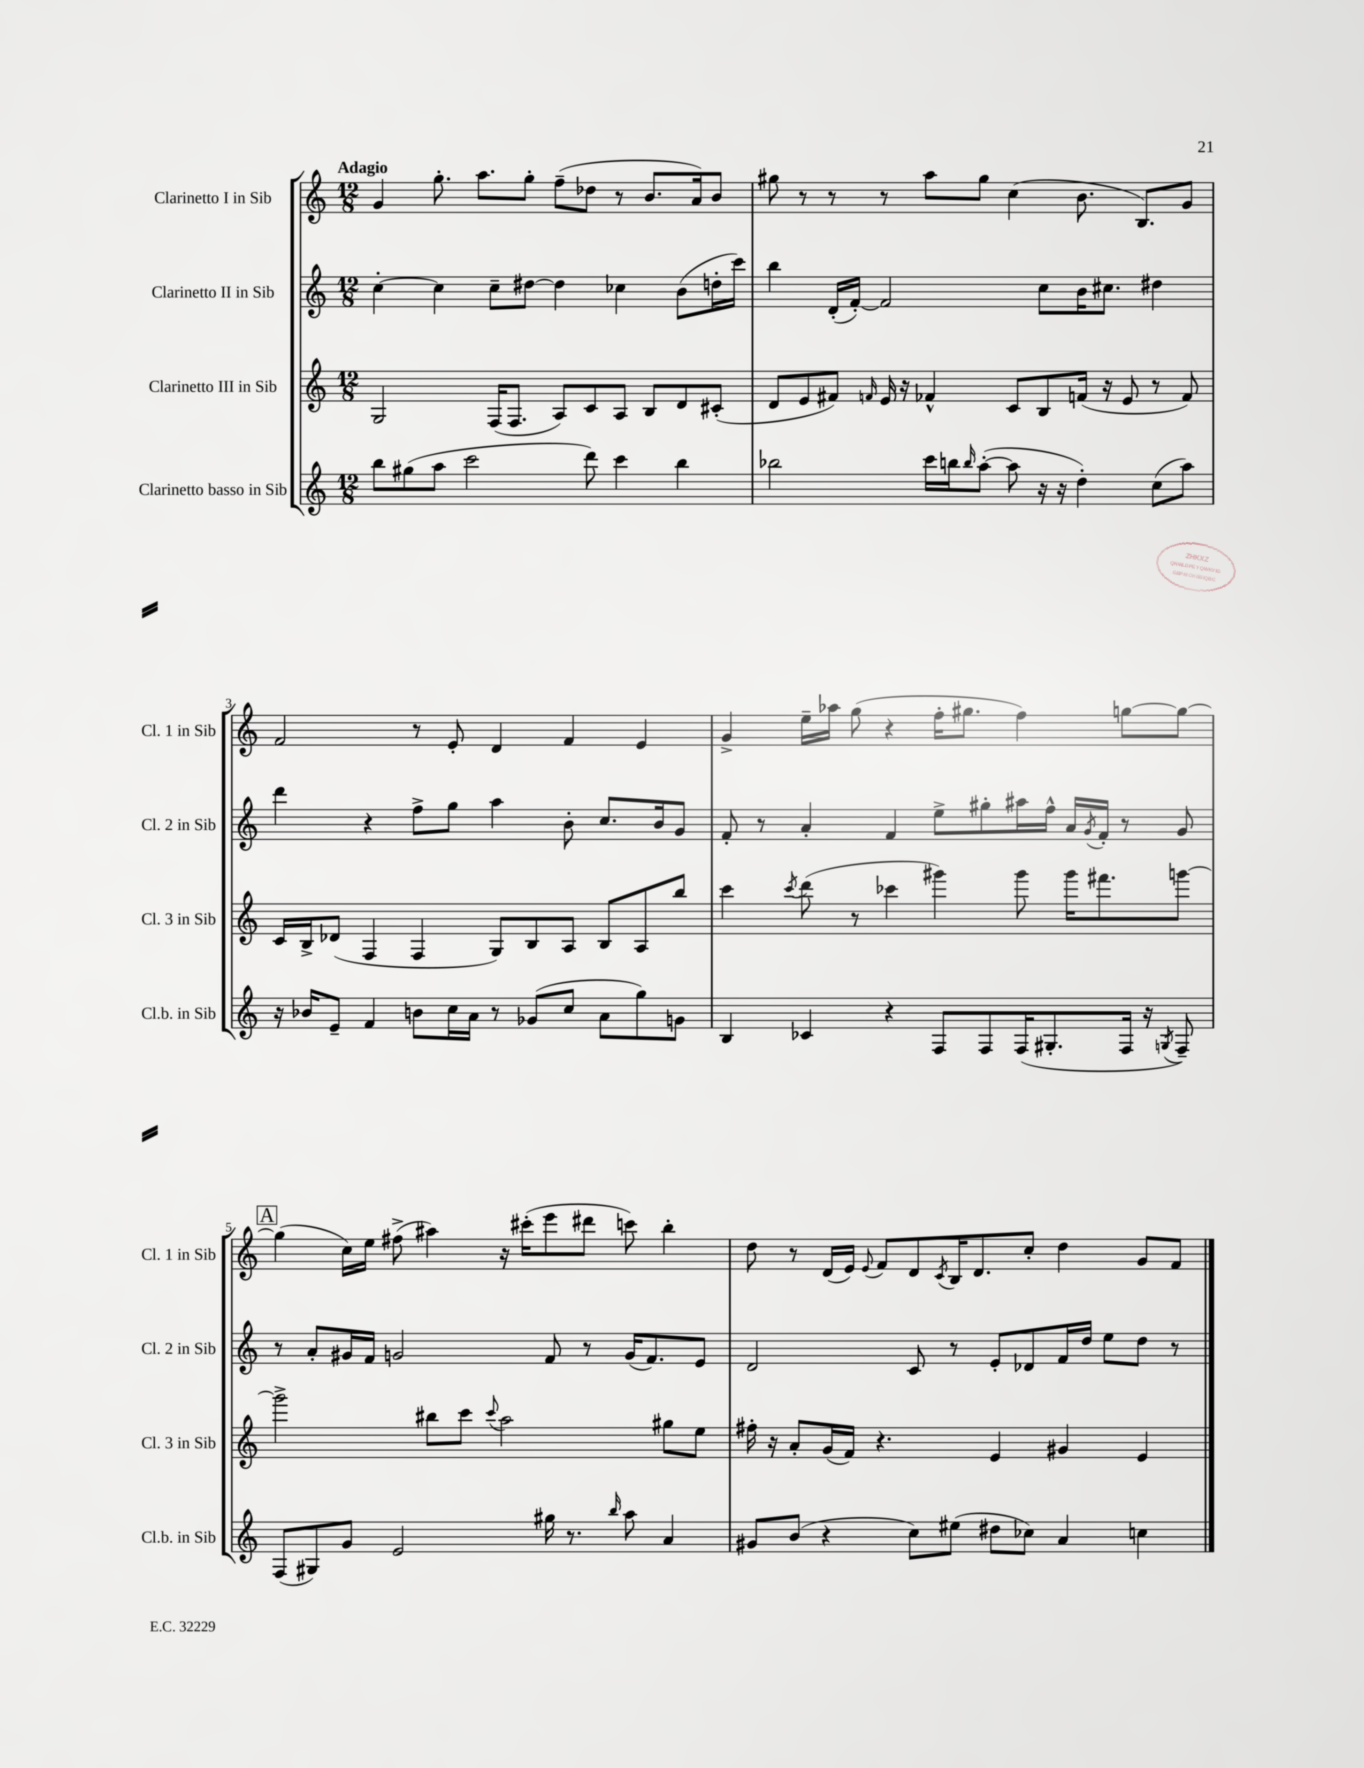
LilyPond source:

<<
\new StaffGroup <<
\new Staff = "s0" \with { instrumentName = "Clarinetto I in Sib" shortInstrumentName = "Cl. 1 in Sib" } {
    \clef treble \key c \major \numericTimeSignature \time 12/8 \tempo "Adagio"
    g'4 g''8.-. a''8. g''8-. f''8--( des''8 r8 b'8. a'16) b'8 |
    gis''8 r8 r8 r8 a''8 gis''8 c''4( b'8. b8.) g'8 |
    f'2 r8 e'8-. d'4 f'4 e'4 |
    g'4-> e''16-- aes''16 g''8( r4 f''16-. gis''8. f''4) g''8~ g''8~ |
    \mark \markup { \box "A" } g''4( c''16) e''16 fis''8->( ais''4) r16 cis'''16-.( e'''8 dis'''8 c'''8) b''4-. |
    d''8 r8 d'16( e'16) \appoggiatura { e'8 } f'8 d'8 \acciaccatura { c'8 } b16 d'8. c''8-. d''4 g'8 f'8 \bar "|." |
}
\new Staff = "s1" \with { instrumentName = "Clarinetto II in Sib" shortInstrumentName = "Cl. 2 in Sib" } {
    \clef treble \key c \major \numericTimeSignature \time 12/8
    c''4~-. c''4 c''8-- dis''8~ dis''4 ces''4 b'8( d''16-. c'''16) |
    b''4 d'16-.( f'16~-.) f'2 c''8 b'16 cis''8. dis''4 |
    d'''4 r4 f''8-> g''8 a''4 b'8-. c''8. b'16 g'8 |
    f'8-. r8 a'4-. f'4 e''8-> gis''8-. ais''16 f''16-^ a'16 \acciaccatura { g'8 } f'16-. r8 g'8 |
    \mark \markup { \box "A" } r8 a'8-. gis'16 f'16 g'2 f'8 r8 g'16( f'8.) e'8 |
    d'2 c'8 r8 e'8-. des'8 f'16 d''16 e''8 d''8 r8 \bar "|." |
}
\new Staff = "s2" \with { instrumentName = "Clarinetto III in Sib" shortInstrumentName = "Cl. 3 in Sib" } {
    \clef treble \key c \major \numericTimeSignature \time 12/8
    g2 f16( f8. a8) c'8 a8 b8 d'8 cis'8-.( |
    d'8 e'8 fis'8) \grace { f'16 } e'16 r16 fes'4-^ c'8 b8 f'16( r16 e'8 r8 f'8) |
    c'16 b16-> des'8( f4 f4 g8) b8 a8 b8 a8 b''8 |
    c'''4 \acciaccatura { c'''8 } d'''8( r8 ces'''4 gis'''4) gis'''8 gis'''16 fis'''8. g'''8~ |
    \mark \markup { \box "A" } g'''2-> bis''8 c'''8 \appoggiatura { c'''8 } a''2 gis''8 e''8 |
    fis''16-. r16 a'8-. g'16( f'16) r4. e'4 gis'4 e'4 \bar "|." |
}
\new Staff = "s3" \with { instrumentName = "Clarinetto basso in Sib" shortInstrumentName = "Cl.b. in Sib" } {
    \clef treble \key c \major \numericTimeSignature \time 12/8
    b''8 gis''8( a''8 c'''2 d'''8) c'''4 b''4 |
    bes''2 c'''16 b''16 \grace { b''16 } a''8~-.( a''8 r16 r16 d''4-.) c''8( a''8) |
    r16 bes'16 e'8-- f'4 b'8 c''16 a'16 r8 ges'8( c''8 a'8 g''8) g'8 |
    b4 ces'4 r4 f8 f8 f16( gis8.-. f16 r16 \acciaccatura { g8 } f8--) |
    \mark \markup { \box "A" } f8( gis8) g'8 e'2 gis''16 r8. \grace { b''16 } a''8 a'4 |
    gis'8 b'8( r4 c''8) eis''8( dis''8 ces''8) a'4 c''4 \bar "|." |
}
>>
>>
